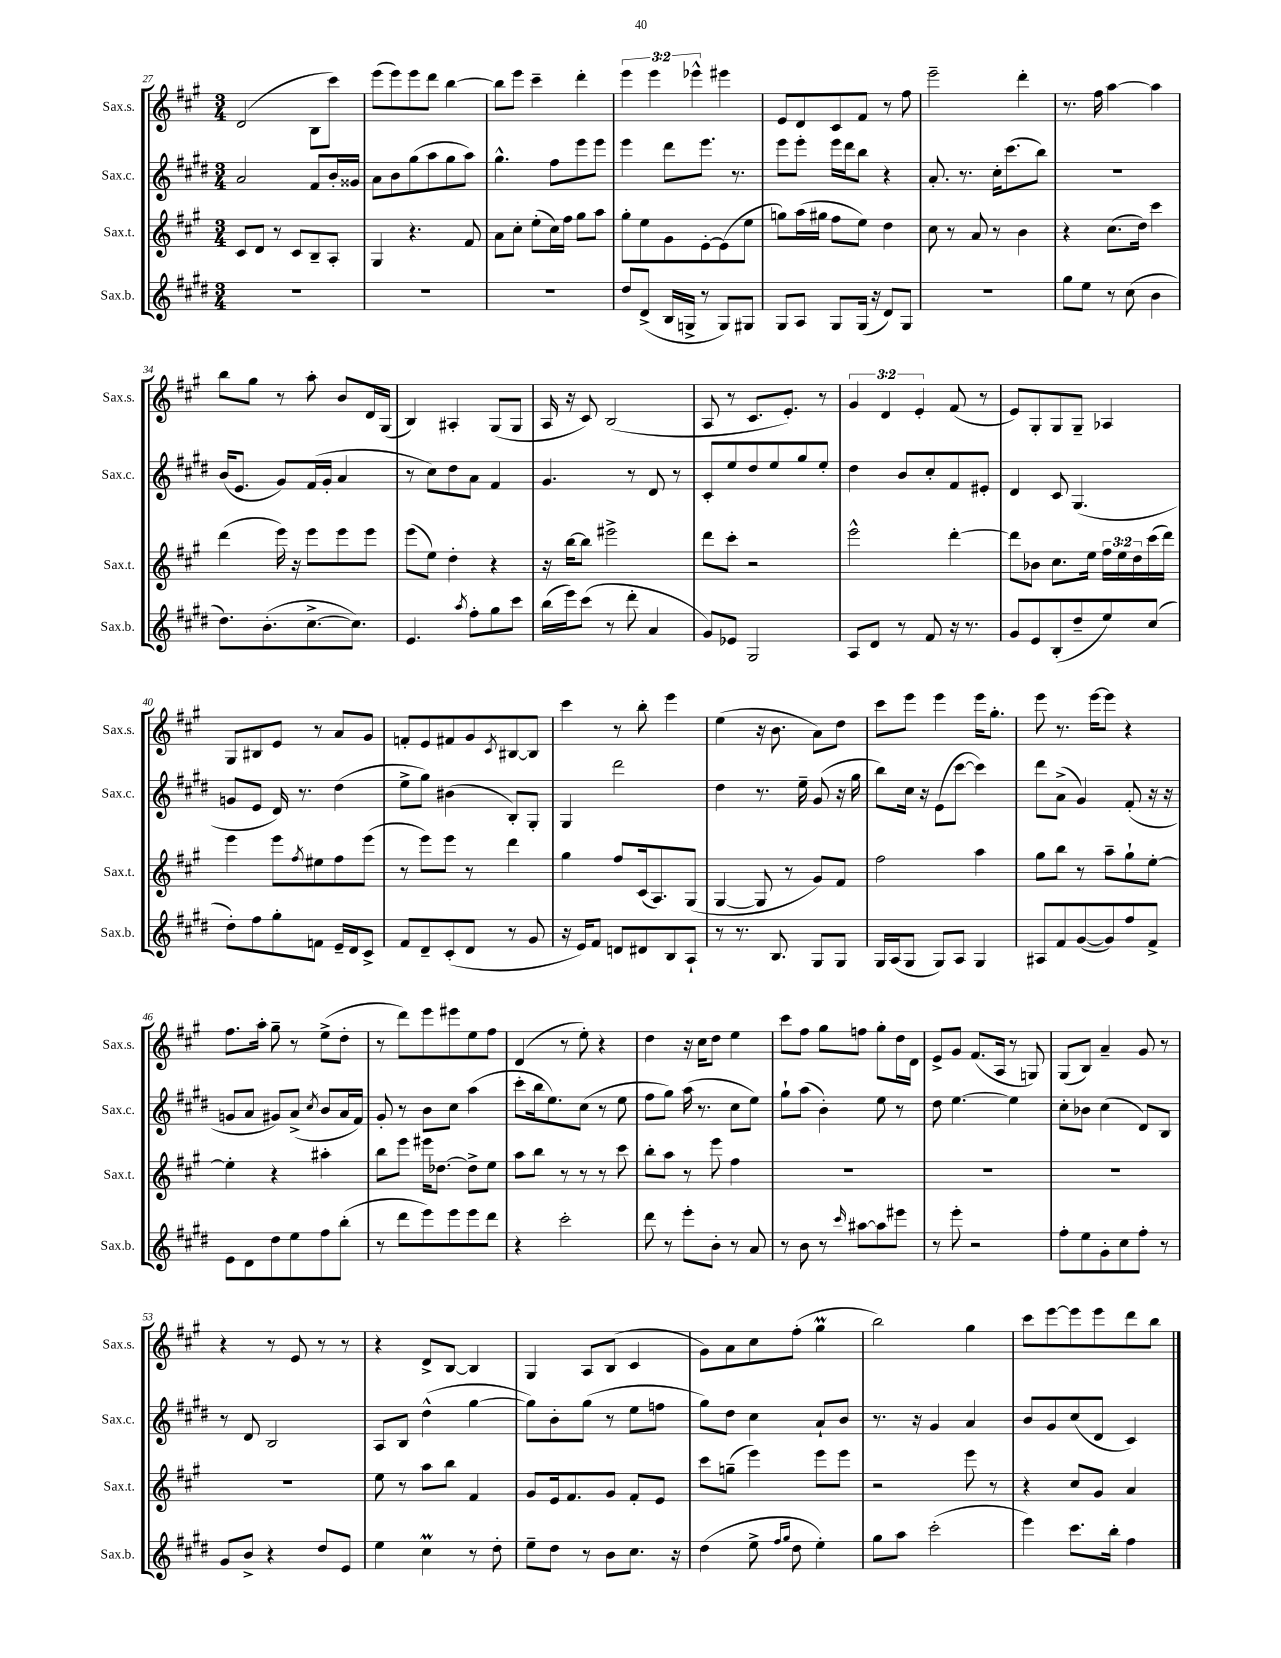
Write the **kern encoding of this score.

**kern	**kern	**kern	**kern
*part4	*part3	*part2	*part1
*staff4	*staff3	*staff2	*staff1
*I"Sax.b.	*I"Sax.t.	*I"Sax.c.	*I"Sax.s.
*I'Sax.b.	*I'Sax.t.	*I'Sax.c.	*I'Sax.s.
*clefG2	*clefG2	*clefG2	*clefG2
*k[f#c#g#d#]	*k[f#c#g#]	*k[f#c#g#d#]	*k[f#c#g#]
*M3/4	*M3/4	*M3/4	*M3/4
=27	=27	=27	=27
2.r	8c#/L	2a/	(2d/
.	8d/J	.	.
.	8r	.	.
.	8c#/L	.	.
.	8B~/	8f#/L	8B\L
.	8A'/J	16b'/L	8ccc#\J)
.	.	16g##X/JJ	.
=28	=28	=28	=28
2.r	4G#/	8a\L	(8eee\L
.	.	8b\	8eee\)
.	4.r	(8gg#\	8eee\
.	.	8aa\	8ddd\J
.	.	8gg#\	[4bb\
.	8f#/	8aa\J)	.
=29	=29	=29	=29
2.r	8a\L	4.gg#^^\	8bb\L]
.	8cc#'\J	.	8eee\J
.	(8ee'\L	.	4ccc#~\
.	16cc#\L)	8ff#\L	.
.	16ff#\JJ	.	.
.	8gg#\L	8eee\	4ddd'\
.	8aa\J	8eee\J	.
=30	=30	=30	=30
8dd#/L	8gg#'\L	4eee\	6eee\
(8d#^/J	8ee\	.	.
.	.	.	6eee\
16B/LL	8g#\	8ddd#\L	.
16Gn^/JJ	.	.	.
.	.	.	6eee-X^^\
8r	[8e'\	8.eee\J	.
8G/L)	(8e\]	.	4eee#X\
.	.	8.r	.
8G#X/J	8ee\J	.	.
=31	=31	=31	=31
8G#/L	8ggn\L)	8eee\L	8e/L
8A/J	(16aa\L	8eee'\J	8d/
.	16gg#X\JJ	.	.
8G#/L	8ff#\L	16eee\LL	8c#/
.	.	16ddd#\J	.
(16G#/Jk	8ee\J)	8bb\J	8f#/J
16r	.	.	.
8d#/L)	4dd\	4r	8r
8G#/J	.	.	8ff#\
=32	=32	=32	=32
2.r	8cc#\	8.a'/	2eee~\
.	8r	.	.
.	.	8.r	.
.	8a/	.	.
.	8r	16cc#'\KL	.
.	.	(8.ccc#\	.
.	4b\	.	4ddd'\
.	.	8bb\J)	.
=33	=33	=33	=33
8gg#\L	4r	2.r	8.r
8ee\J	.	.	.
.	.	.	16ff#\
8r	(8.cc#\L	.	[4aa\
(8cc#\	.	.	.
.	16dd\Jk)	.	.
4b\	4ccc#\	.	4aa\]
!!LO:LB:g=z
=34	=34	=34	=34
8.dd#\L)	(4ddd\	(16b/KL	8bb\L
.	.	8.e/J	.
.	.	.	8gg#\J
(8.b'\	.	.	.
.	16eee\)	8g#/L)	8r
.	16r	.	.
[8.cc#^\	8eee\L	(16f#/L	8aa'\
.	.	16g#'/JJ	.
.	8eee\	4a/	8b/L
8.cc#\J])	.	.	.
.	8eee\J	.	16d/L
.	.	.	(16G#/JJ
=35	=35	=35	=35
4.e/	(8eee\L	8r	4B/)
.	8ee\J)	8cc#\L)	.
.	4dd'\	8dd#\	4A#X'/
8qaa/	.	.	.
8ff#'\L	.	8a\J	.
8gg#\	4r	4f#/	(8G#/L
8ccc#\J	.	.	8G#/J
=36	=36	=36	=36
(16bb\LL	16r	4.g#/	16A/
16eee\J)	[16bb\KL	.	16r
(8ccc#\J	8bb\J]	.	8c#/)
8r	2eee#X^\	.	(2B/
8ddd#'\	.	8r	.
4a/	.	8d#/	.
.	.	8r	.
=37	=37	=37	=37
8g#/L)	8ddd\L	8c#'/L	8A/
8e-X/J	8ccc#'\J	8ee/	8r
2G#/	2r	8dd#/	8.c#/L
.	.	8ee/	.
.	.	.	8.e'/J)
.	.	8gg#/	.
.	.	8ee'/J	8r
=38	=38	=38	=38
8A/L	2eee^^\	4dd#\	6g#/
8d#/J	.	.	.
.	.	.	6d/
8r	.	8b/L	.
.	.	.	6e'/
8f#/	.	8cc#'/	.
16r	[4ddd'\	8f#/	(8f#/
8.r	.	.	.
.	.	8e#X'/J	8r
=39	=39	=39	=39
8g#/L	8ddd\L]	4d#/	8e/L)
8e/	8b-X\J	.	8G#'/
(8B'/	8.cc#\L	8c#/	8G#/
8dd#~/	.	(4.G#/	8G#~/J
.	16ee\Jk	.	.
8ee/)	24ff#\LL	.	4A-X/
.	24ee\	.	.
.	24dd\	.	.
(8cc#/J	(16ccc#\	.	.
.	16ddd\JJ)	.	.
!!LO:LB:g=z
=40	=40	=40	=40
8dd#'\L)	4eee\	8gn/L	8G#/L
8ff#\	.	8e/J	8B#X/
8gg#'\	8eee\L	16d#/)	8e/J
.	.	8.r	.
.	8qff#/	.	.
8fn\J	8ee#X\	.	8r
16e~/LL	8ff#\	(4dd#\	8a/L
16d#/J	.	.	.
8c#^/J	(8eee\J	.	8g#/J
=41	=41	=41	=41
8f#/L	8r	8ee^\L	8fn'/L
8d#~/	8eee\L)	8gg#\J)	8e/
(8c#'/	8eee\J	(4b#X\	8f#X/
8d#/J	8r	.	8g#/
.	.	.	8qc#/
8r	4ddd\	8B'/L)	[8B#X/
8g#/	.	8G#'/J	8B#/J]
=42	=42	=42	=42
16r	4gg#\	4G#/	4ccc#\
16e/KL)	.	.	.
8f#/J	.	.	.
8dn/L	8ff#/L	2ddd#\	8r
8d#X/	(16c#/k	.	8bb'\
.	8.A/)	.	.
8B/	.	.	4eee\
8A`/J	(8G#/J	.	.
=43	=43	=43	=43
8r	[4G#/	4dd#\	(4ee\
8.r	.	.	.
.	8G#/]	8.r	16r
8.B/	.	.	8.b\
.	8r	.	.
.	.	16ee~\	.
8G#/L	8g#/L)	(8g#/	8a\L)
8G#/J	8f#/J	16r	8dd\J
.	.	16gg#\	.
=44	=44	=44	=44
16G#/LL	2ff#\	8bb\L)	8ccc#\L
(16A/J	.	.	.
8G#/J	.	16cc#\Jk	8eee\J
.	.	16r	.
8G#/L)	.	(8e\L	4eee\
8A/J	.	[8ccc#\J	.
4G#/	4aa\	4ccc#\])	16eee\KL
.	.	.	8.gg#'\J
=45	=45	=45	=45
8A#X/L	8gg#\L	8ddd#\L	8eee\
8f#/	8bb\J	(8a^\J	8.r
([8g#/	8r	4g#/)	.
.	.	.	[16eee\KL
8g#/])	8aa~\L	.	8eee\J]
8ff#/	8gg#`\	(8f#'/	4r
8f#^/J	[8ee'\J	16r	.
.	.	16r	.
!!LO:LB:g=z
=46	=46	=46	=46
8e\L	4ee'\]	8gn/L	8.ff#\L
8d#\	.	8a/J	.
.	.	.	16aa'\Jk
8dd#\	4r	8g#X/L)	8gg#~\
8ee\	.	(8a^/J	8r
.	.	8qcc#/	.
8ff#\	4aa#X'\	8b/L	(8ee^\L
(8bb'\J	.	16a/L	8dd'\J
.	.	16f#/JJ)	.
=47	=47	=47	=47
8r	8bb\L	8g#'/	8r
8ddd#\L	8eee\J	8r	8ddd\L)
8eee\)	16eee#X\KL	8b\L	8eee\
.	[8.dd-X\J	.	.
8eee\	.	8cc#\J	8eee#X\
8eee\	8dd-^\L]	(4aa\	8ee\
8ddd#\J	8ee\J	.	8ff#\J
=48	=48	=48	=48
4r	8aa\L	8ccc#'\L	(4d/
.	8bb\J	16bb\k	.
.	.	8.ee\)	.
2ccc#'\	8r	.	8r
.	8r	(8cc#\J	8ee'\)
.	8r	8r	4r
.	8ccc#\	8ee\	.
=49	=49	=49	=49
8ddd#\	8bb'\L	8ff#\L	4dd\
8r	8aa\J	8gg#\J)	.
8eee'\L	8r	(16aa\	16r
.	.	8.r	16cc#\KL
8b'\J	8eee\	.	8dd\J
8r	4ff#\	8cc#\L	4ee\
8a/	.	8ee\J)	.
=50	=50	=50	=50
8r	2.r	8gg#`\L	8ccc#\L
8b\	.	(8aa\J	8ff#\J
8r	.	4b'\)	8gg#\L
16qqccc#/	.	.	.
[8aa#X\L	.	.	8ffn\J
8aa#\]	.	8ee\	8gg#'\L
8eee#X\J	.	8r	16dd\L
.	.	.	16d\JJ
=51	=51	=51	=51
8r	2.r	8dd#\	8e^/L
8eee'\	.	[4.ee\	8g#/J
2r	.	.	(8.f#/L
.	.	.	16A/Jk
.	.	4ee\]	8r
.	.	.	8Gn/)
=52	=52	=52	=52
8ff#'\L	2.r	8cc#'\L	(8G#/L
8ee\	.	8b-X\J	8B/J)
8g#'\	.	(4cc#\	4a~/
8cc#\	.	.	.
8ff#'\J	.	8d#/L)	8g#/
8r	.	8B/J	8r
!!LO:LB:g=z
=53	=53	=53	=53
8g#/L	2.r	8r	4r
8b^/J	.	8d#/	.
4r	.	2B/	8r
.	.	.	8e/
8dd#/L	.	.	8r
8e/J	.	.	8r
=54	=54	=54	=54
4ee\	8ee\	8A/L	4r
.	8r	8B/J	.
4cc#M\	8aa\L	(4dd#^^\	8d^/L
.	8bb\J	.	[8B/J
8r	4f#/	[4gg#\	4B/]
8dd#'\	.	.	.
=55	=55	=55	=55
8ee~\L	8g#/L	8gg#\L])	4G#/
8dd#\J	16e/k	8b'\	.
.	8.f#/	.	.
8r	.	(8gg#\J	8A/L
8b\L	8g#/J	8r	(8B/J
8.cc#\J	8f#'/L	8ee\L	4c#/
.	8e/J	8ffn\J	.
16r	.	.	.
=56	=56	=56	=56
(4dd#\	8ccc#\L	8gg#\L)	8g#\L)
.	(8ggn~\J	8dd#\J	8a\
8ee^\	4eee\)	4cc#\	8cc#\
16qqff#/LL	.	.	.
16qqgg#/JJ	.	.	.
8dd#\	.	.	(8ff#'\J
4ee'\)	8eee\L	8a`/L	4gg#m\
.	8eee\J	8b/J	.
=57	=57	=57	=57
8gg#\L	2r	8.r	2bb\)
8aa\J	.	.	.
.	.	16r	.
(2ccc#'\	.	4g#/	.
.	8eee\	4a/	4gg#\
.	8r	.	.
=58	=58	=58	=58
4eee\)	4r	8b/L	8ccc#\L
.	.	8g#/	[8eee\
8.ccc#\L	8cc#/L	(8cc#/	8eee\]
.	8g#/J	8d#/J	8eee\
16bb'\Jk	.	.	.
4ff#\	4a/	4c#/)	8ddd\
.	.	.	8bb\J
==	==	==	==
*-	*-	*-	*-
